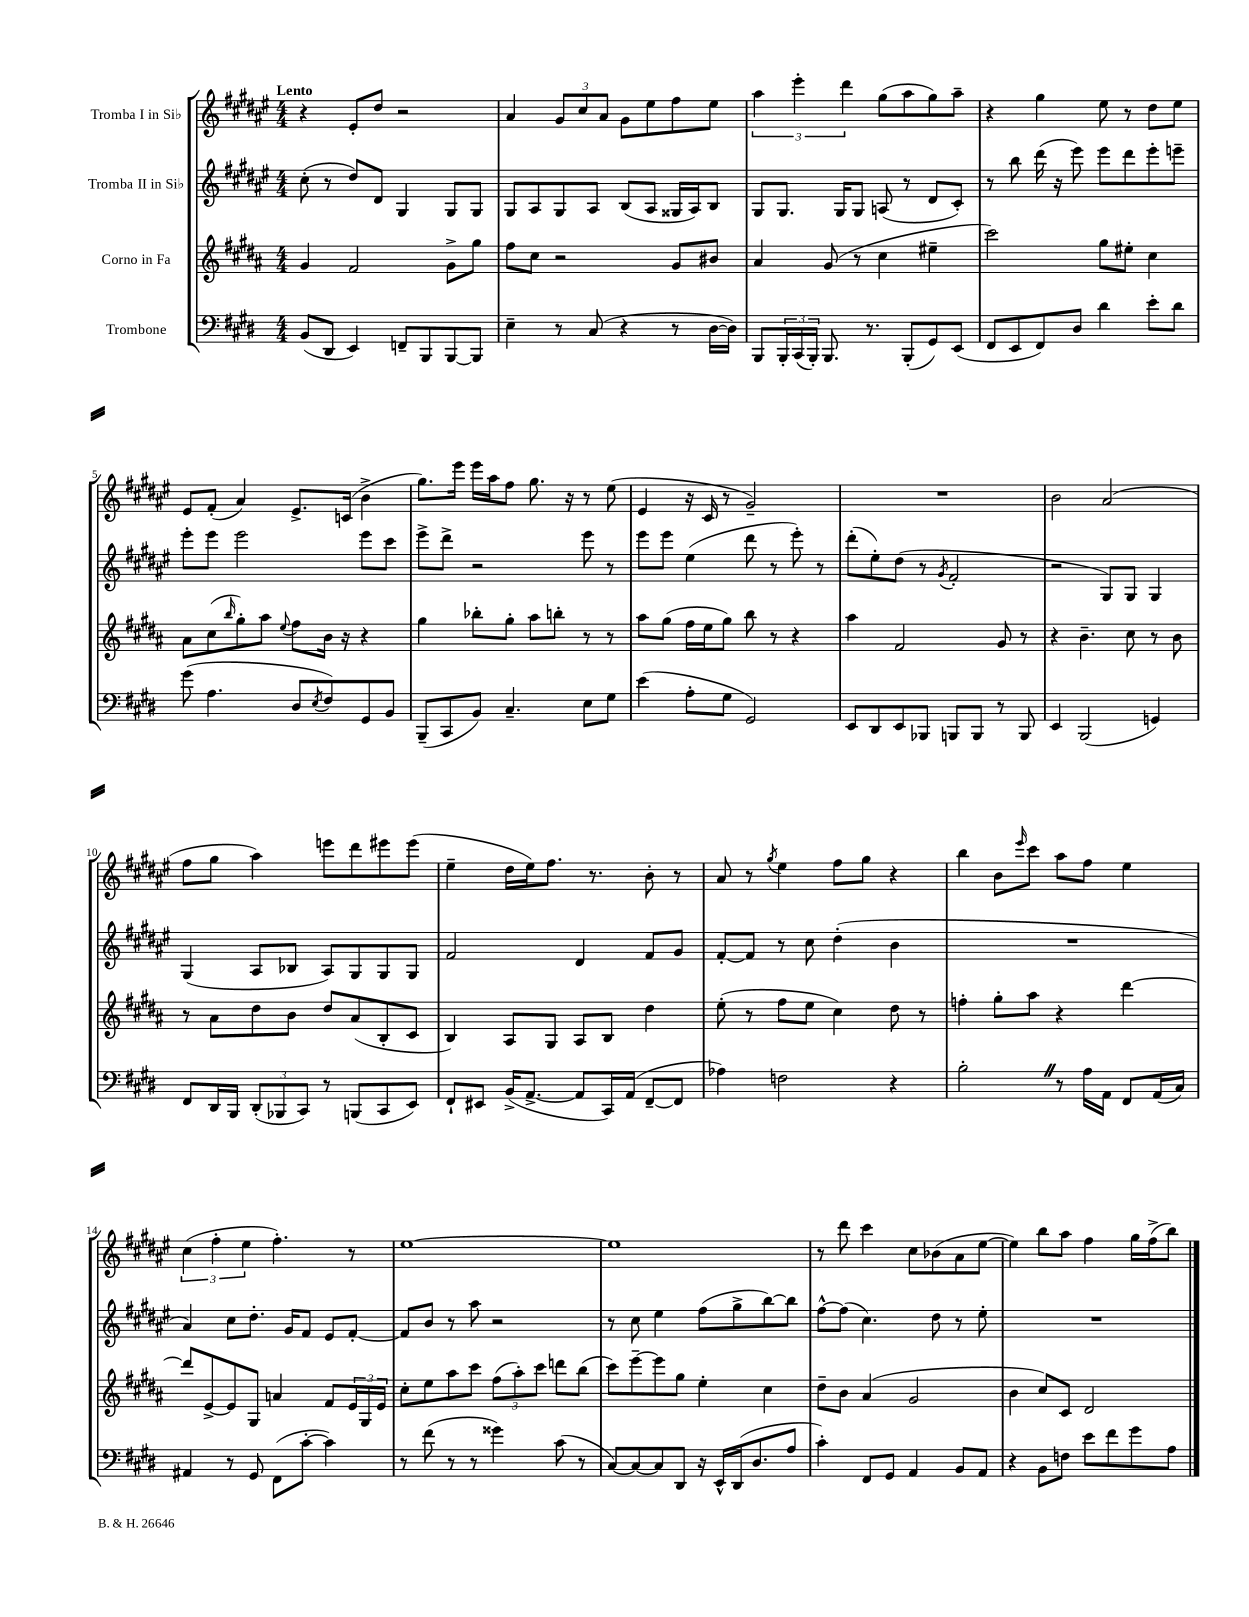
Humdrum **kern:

**kern	**kern	**kern	**kern
*staff4	*staff3	*staff2	*staff1
*clefF4	*clefG2	*clefG2	*clefG2
*k[f#c#g#d#]	*k[f#c#g#d#a#]	*k[f#c#g#d#a#e#]	*k[f#c#g#d#a#e#]
*M4/4	*M4/4	*M4/4	*M4/4
(8BB	4g#	(8cc#'	4r
8DD#	.	8r	.
4EE)	2f#	8dd#)	8e#'
.	.	8d#	8dd#
8FF~	.	4G#	2r
8BBB	.	.	.
[8BBB	8g#^	8G#	.
8BBB]	8gg#	8G#	.
=	=	=	=
4E~	8ff#	8G#	4a#
.	8cc#	8A#	.
8r	2r	8G#	12g#
.	.	.	12cc#
(8C#	.	8A#	.
.	.	.	12a#
4r	.	(8B	8g#
.	.	8A#	8ee#
8r	8g#	16G##	8ff#
.	.	16A#)	.
[16D#	8b#	8B	8ee#
16D#])	.	.	.
=	=	=	=
8BBB	4a#	8G#	6aa#
24BBB'	.	8.G#	.
(24CC#	.	.	6eee#'
24BBB')	.	.	.
8.BBB	(8g#	.	.
.	.	16G#	.
.	.	.	6ddd#
.	8r	8G#	.
8.r	.	.	.
.	4cc#	(8A	(8gg#
(8BBB'	.	8r	8aa#
8GG#)	4ee#~	8d#	8gg#)
(8EE	.	8c#')	8aa#~
=	=	=	=
8FF#	2ccc#)	8r	4r
8EE	.	8bb	.
8FF#)	.	(16ddd#	4gg#
.	.	16r	.
8D#	.	8eee#)	.
4d#	8gg#	8eee#	8ee#
.	8ee#'	8ddd#	8r
8e'	4cc#	8eee#'	8dd#
8d#	.	8eee~	8ee#
=	=	=	=
(8g#	8a#	8eee#'	8e#
4.A	(8cc#	8eee#	(8f#'
.	16qqbb	.	.
.	8gg#')	2eee#	4a#)
.	8aa#	.	.
.	8qqee	.	.
8D#	8ff#	.	8.e#^
8qE	.	.	.
8F#)	16b	.	.
.	16r	.	(16c
8GG#	4r	8eee#	4b^
8BB	.	8ccc#	.
=	=	=	=
(8BBB~	4gg#	8eee#^	8.gg#)
8CC#	.	8ddd#^	.
.	.	.	16eee#
8BB)	8bb-'	2r	16eee#
.	.	.	16aa#
4.C#~	8gg#'	.	8ff#
.	8aa#	.	8.gg#
.	8bb'	.	.
.	.	.	16r
8E	8r	8eee#	8r
8G#	8r	8r	(8ee#
=	=	=	=
(4e	8aa#	8eee#	4e#
.	(8gg#	8eee#	.
8A'	16ff#	(4ee#	16r
.	16ee	.	16c#
8G#	8gg#)	.	8r
2GG#)	8bb	8ddd#	2g#~)
.	8r	8r	.
.	4r	8eee#')	.
.	.	8r	.
=	=	=	=
8EE	4aa#	(8ddd#'	1r
8DD#	.	8ee#')	.
8EE	2f#	(8dd#	.
8BBB-	.	8r	.
.	.	8qg#	.
8BBB	.	2f#'	.
8BBB	.	.	.
8r	8g#	.	.
8BBB	8r	.	.
=	=	=	=
4EE	4r	2r	2b
(2BBB	4.b~	.	.
.	.	8G#)	(2a#
.	8cc#	8G#	.
4GG)	8r	4G#	.
.	8b	.	.
=	=	=	=
8FF#	8r	(4G#	8ff#
16DD#	8a#	.	8gg#
16BBB	.	.	.
(12DD#'	8dd#	8A#	4aa#)
12BBB-	.	.	.
.	8b	8B-	.
12CC#)	.	.	.
8r	8dd#	8A#)	8eee
(8BBB	(8a#	8G#	8ddd#
8CC#	8B'	8G#	8eee#
8EE)	8c#	8G#	(8eee#
=	=	=	=
8FF#`	4B)	2f#	4ee#~
8EE#	.	.	.
(16BB^	8A#	.	16dd#
[8.AA^	.	.	16ee#)
.	8G#	.	8.ff#
8AA]	8A#	4d#	.
.	.	.	8.r
16CC#)	8B	.	.
(16AA	.	.	.
[8FF#~	4dd#	8f#	8b'
8FF#]	.	8g#	8r
=	=	=	=
4A-)	(8ee'	[8f#'	8a#
.	8r	8f#]	8r
.	.	.	8qgg#
2F	8ff#	8r	4ee#
.	8ee	8cc#	.
.	4cc#)	(4dd#'	8ff#
.	.	.	8gg#
4r	8dd#	4b	4r
.	8r	.	.
=	=	=	=
2B'	4ff'	1r	4bb
.	8gg#'	.	8b
.	.	.	16qqeee#
.	8aa#	.	8ccc#
8r	4r	.	8aa#
16A	.	.	8ff#
16AA	.	.	.
8FF#	[4ddd#	.	4ee#
(16AA	.	.	.
16C#)	.	.	.
=	=	=	=
4AA#	8ddd#]	4a#)	(6cc#
.	[8e^	.	.
.	.	.	6ff#'
8r	8e]	8cc#	.
.	.	.	6ee#
8GG#	8G#	8.dd#'	.
(8FF#	4a	.	4.ff#')
.	.	16g#	.
[8c#'	.	8f#	.
4c#])	8f#	8e#	.
.	24e	[8f#'	8r
.	24G#	.	.
.	24e	.	.
=	=	=	=
8r	8cc#'	8f#]	[1ee#
(8f#	8ee	8b	.
8r	8aa#	8r	.
8r	8ccc#	8aa#	.
4g##)	(12ff#	2r	.
.	12aa#')	.	.
.	12ccc#	.	.
(8c#	8ddd	.	.
8r	(8bb	.	.
=	=	=	=
[8C#)	8ccc#)	8r	1ee#]
8C#_	[8eee~	8cc#	.
8C#]	8eee]	4ee#	.
8DD#	8gg#	.	.
16r	4ee'	(8ff#	.
16EE^^	.	.	.
(16DD#	.	8gg#^	.
8.D#	.	.	.
.	4cc#	[8bb)	.
8A	.	8bb]	.
=	=	=	=
4c#')	8dd#~	[8ff#^^	8r
.	8b	(8ff#]	8ddd#
8FF#	(4a#	4.cc#)	4ccc#
8GG#	.	.	.
4AA	2g#	.	8cc#
.	.	8dd#	(8b-
8BB	.	8r	8a#
8AA	.	8ee#'	[8ee#
=	=	=	=
4r	4b	1r	4ee#])
8BB	8cc#)	.	8bb
8F	8c#	.	8aa#
8e	2d#	.	4ff#
8f#	.	.	.
8g#	.	.	16gg#
.	.	.	(16ff#^
8A	.	.	8bb)
==	==	==	==
*-	*-	*-	*-
